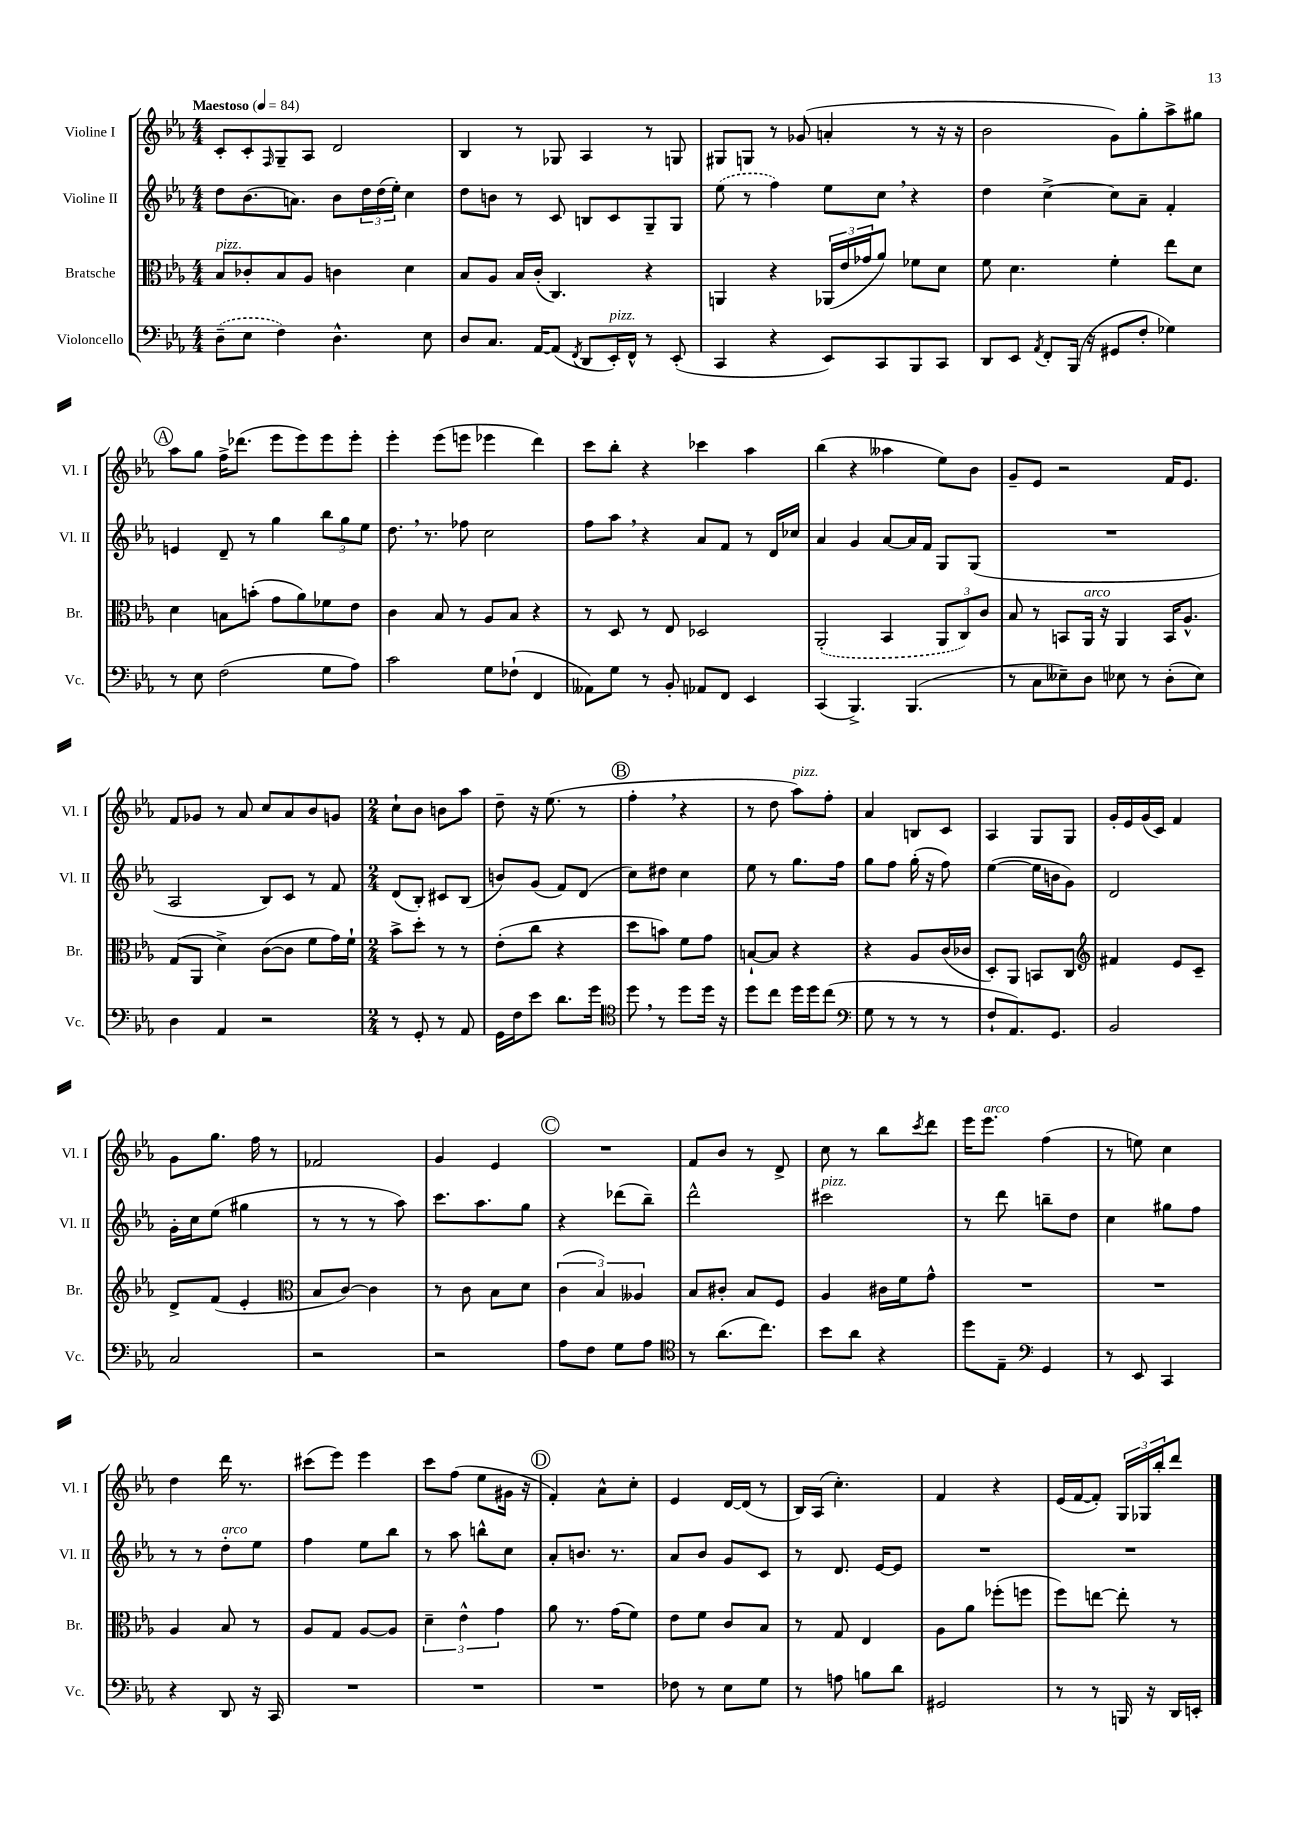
<<
\new StaffGroup <<
\new Staff = "s0" \with { instrumentName = "Violine I" shortInstrumentName = "Vl. I" } {
    \clef treble \key ees \major \numericTimeSignature \time 4/4 \tempo "Maestoso" 4 = 84
    c'8-. c'8-. \grace { f16 } g8-- aes8 d'2 |
    bes4 r8 ges8 aes4 r8 g8 |
    gis8 g8 r8 ges'8( a'4-. r8 r16 r16 |
    bes'2 g'8) g''8-. aes''8-> gis''8 |
    \mark \markup { \circle "A" } aes''8 g''8 f''16-> des'''8.( ees'''8 ees'''8) ees'''8 ees'''8-. |
    ees'''4-. ees'''8( e'''8 ees'''4 d'''4) |
    c'''8 bes''8-. r4 ces'''4 aes''4 |
    bes''4( r4 aeses''4 ees''8) bes'8 |
    g'8-- ees'8 r2 f'16 ees'8. |
    f'8 ges'8 r8 aes'8 c''8 aes'8 bes'8 g'8 |
    \numericTimeSignature \time 2/4 c''8-! bes'8 b'8 aes''8 |
    d''8-- r16 ees''8.( r8 |
    \mark \markup { \circle "B" } f''4-. \breathe r4 |
    r8 d''8 aes''8^\markup { \italic "pizz." }) f''8-. |
    aes'4 b8 c'8 |
    aes4 g8 g8 |
    g'16-. ees'16 g'16( c'16) f'4 |
    g'8 g''8. f''16 r8 |
    fes'2 |
    g'4 ees'4 |
    \mark \markup { \circle "C" } R2 |
    f'8 bes'8 r8 d'8-> |
    c''8 r8 bes''8 \acciaccatura { c'''8 } d'''8 |
    ees'''16 ees'''8.^\markup { \italic "arco" } f''4( |
    r8 e''8) c''4 |
    d''4 d'''16 r8. |
    cis'''8( ees'''8) ees'''4 |
    c'''8 f''8( ees''8 gis'16 r16 |
    \mark \markup { \circle "D" } f'4-.) aes'8-^ c''8-. |
    ees'4 d'16~ d'16( r8 |
    bes16) aes16( c''4.-.) |
    f'4 r4 |
    ees'16( f'16~ f'8-.) \tuplet 3/2 { g16 ges16 bes''16-. } d'''8 \bar "|." |
}
\new Staff = "s1" \with { instrumentName = "Violine II" shortInstrumentName = "Vl. II" } {
    \clef treble \key ees \major \numericTimeSignature \time 4/4
    d''8 bes'8.( a'8.) bes'8 \tuplet 3/2 { d''16 d''16( ees''16-.) } c''4 |
    d''8 b'8 r8 c'8 b8 c'8 g8-- g8 |
    \once \slurDashed ees''8( r8 f''4) ees''8 c''8 \breathe r4 |
    d''4 c''4~-> c''8 aes'8-- f'4-. |
    \mark \markup { \circle "A" } e'4 d'8-- r8 g''4 \tuplet 3/2 { bes''8 g''8 ees''8 } |
    d''8. \breathe r8. fes''8 c''2 |
    f''8 aes''8 \breathe r4 aes'8 f'8 r8 d'16 ces''16 |
    aes'4 g'4 aes'8~ aes'16 f'16 g8 g8( |
    R1 |
    aes2 bes8) c'8 r8 f'8 |
    \numericTimeSignature \time 2/4 d'8( bes8-.) cis'8 bes8( |
    b'8) g'8( f'8) d'8( |
    \mark \markup { \circle "B" } c''8) dis''8 c''4 |
    ees''8 r8 g''8. f''16 |
    g''8 f''8 g''16-.( r16 f''8) |
    ees''4~( ees''16 b'16 g'8) |
    d'2 |
    g'16-. c''16 ees''8( gis''4 |
    r8 r8 r8 aes''8) |
    c'''8. aes''8. g''8 |
    \mark \markup { \circle "C" } r4 des'''8( bes''8--) |
    d'''2-^ |
    cis'''2^\markup { \italic "pizz." } |
    r8 d'''8 b''8-- d''8 |
    c''4 gis''8 f''8 |
    r8 r8 d''8-.^\markup { \italic "arco" } ees''8 |
    f''4 ees''8 bes''8 |
    r8 aes''8 b''8-^ c''8 |
    \mark \markup { \circle "D" } aes'8-. b'8. r8. |
    aes'8 bes'8 g'8 c'8 |
    r8 d'8. ees'16~ ees'8 |
    R2 |
    R2 \bar "|." |
}
\new Staff = "s2" \with { instrumentName = "Bratsche" shortInstrumentName = "Br." } {
    \clef alto \key ees \major \numericTimeSignature \time 4/4
    bes8^\markup { \italic "pizz." } ces'8-. bes8 aes8 c'4 d'4 |
    bes8 aes8 bes16 c'16-.( c4.) r4 |
    a,4 r4 \tuplet 3/2 { aes,16( ees'16 ges'16 } aes'8) fes'8 d'8 |
    f'8 d'4. f'4-. ees''8 d'8 |
    \mark \markup { \circle "A" } d'4 b8 b'8-.( g'8 aes'8) fes'8 ees'8 |
    c'4 bes8 r8 aes8 bes8 r4 |
    r8 d8 r8 ees8 des2 |
    \once \slurDashed aes,2-.( bes,4 \tuplet 3/2 { aes,8 c8) c'8 } |
    bes8 r8 b,8 aes,16^\markup { \italic "arco" } r16 aes,4 b,16 aes8.-^ |
    g8( aes,8 d'4->) c'8~( c'8 f'8 g'16) f'16-! |
    \numericTimeSignature \time 2/4 bes'8-> d''8-. r8 r8 |
    ees'8-.( c''8 r4 |
    \mark \markup { \circle "B" } d''8 b'8) f'8 g'8 |
    b8~-! b8 r4 |
    r4 aes8 c'16( ces'16 |
    d8-.) aes,8 b,8 c8 |
    \clef treble fis'4 ees'8 c'8-- |
    d'8-> f'8( ees'4-. |
    \clef alto bes8 c'8~) c'4 |
    r8 c'8 bes8 d'8 |
    \mark \markup { \circle "C" } \tuplet 3/2 { c'4( bes4) aeses4 } |
    bes8 cis'8-. bes8 f8 |
    aes4 cis'16 f'16 g'8-^ |
    R2 |
    R2 |
    aes4 bes8 r8 |
    aes8 g8 aes8~ aes8 |
    \tuplet 3/2 { d'4-- ees'4-^ g'4 } |
    \mark \markup { \circle "D" } aes'8 r8. g'16( f'8) |
    ees'8 f'8 c'8 bes8 |
    r8 g8 ees4 |
    aes8 aes'8 fes''8-.( f''8 |
    f''8) e''8~ e''8-. r8 \bar "|." |
}
\new Staff = "s3" \with { instrumentName = "Violoncello" shortInstrumentName = "Vc." } {
    \clef bass \key ees \major \numericTimeSignature \time 4/4
    \once \slurDashed d8--( ees8 f4) d4.-^ ees8 |
    d8 c8. aes,16~ aes,8( \acciaccatura { f,8 } d,8 ees,16-.^\markup { \italic "pizz." }) f,16-^ r8 ees,8-.( |
    c,4 r4 ees,8) c,8 bes,,8 c,8 |
    d,8 ees,8 \acciaccatura { aes,8 } f,8-. bes,,16( r16 gis,8 f8-. ges4) |
    \mark \markup { \circle "A" } r8 ees8 f2( g8 aes8) |
    c'2 g8 fes8-!( f,4 |
    aeses,8) g8 r8 bes,8-. aes,8 f,8 ees,4 |
    c,4( bes,,4.->) bes,,4.( |
    r8 c8 eeses8--) d8 ees8 r8 d8-.( ees8) |
    d4 aes,4 r2 |
    \numericTimeSignature \time 2/4 r8 g,8-. r8 aes,8 |
    g,16 f16 ees'8 d'8. g'16 |
    \mark \markup { \circle "B" } \clef tenor d''8 \breathe r8 d''8 d''16 r16 |
    d''8 c''8 d''16 d''16 c''8( |
    \clef bass g8 r8 r8 r8 |
    f8-! aes,8.) g,8. |
    bes,2 |
    c2 |
    r2 |
    r2 |
    \mark \markup { \circle "C" } aes8 f8 g8 aes8 |
    \clef tenor r8 aes'8.( c''8.) |
    bes'8 aes'8 r4 |
    d''8 ees8-- \clef bass g,4 |
    r8 ees,8 c,4 |
    r4 d,8 r16 c,16 |
    R2 |
    R2 |
    \mark \markup { \circle "D" } R2 |
    fes8 r8 ees8 g8 |
    r8 a8 b8 d'8 |
    gis,2 |
    r8 r8 b,,16 r16 d,16 e,16-. \bar "|." |
}
>>
>>
\layout { \context { \Score \remove "Bar_number_engraver" } }
